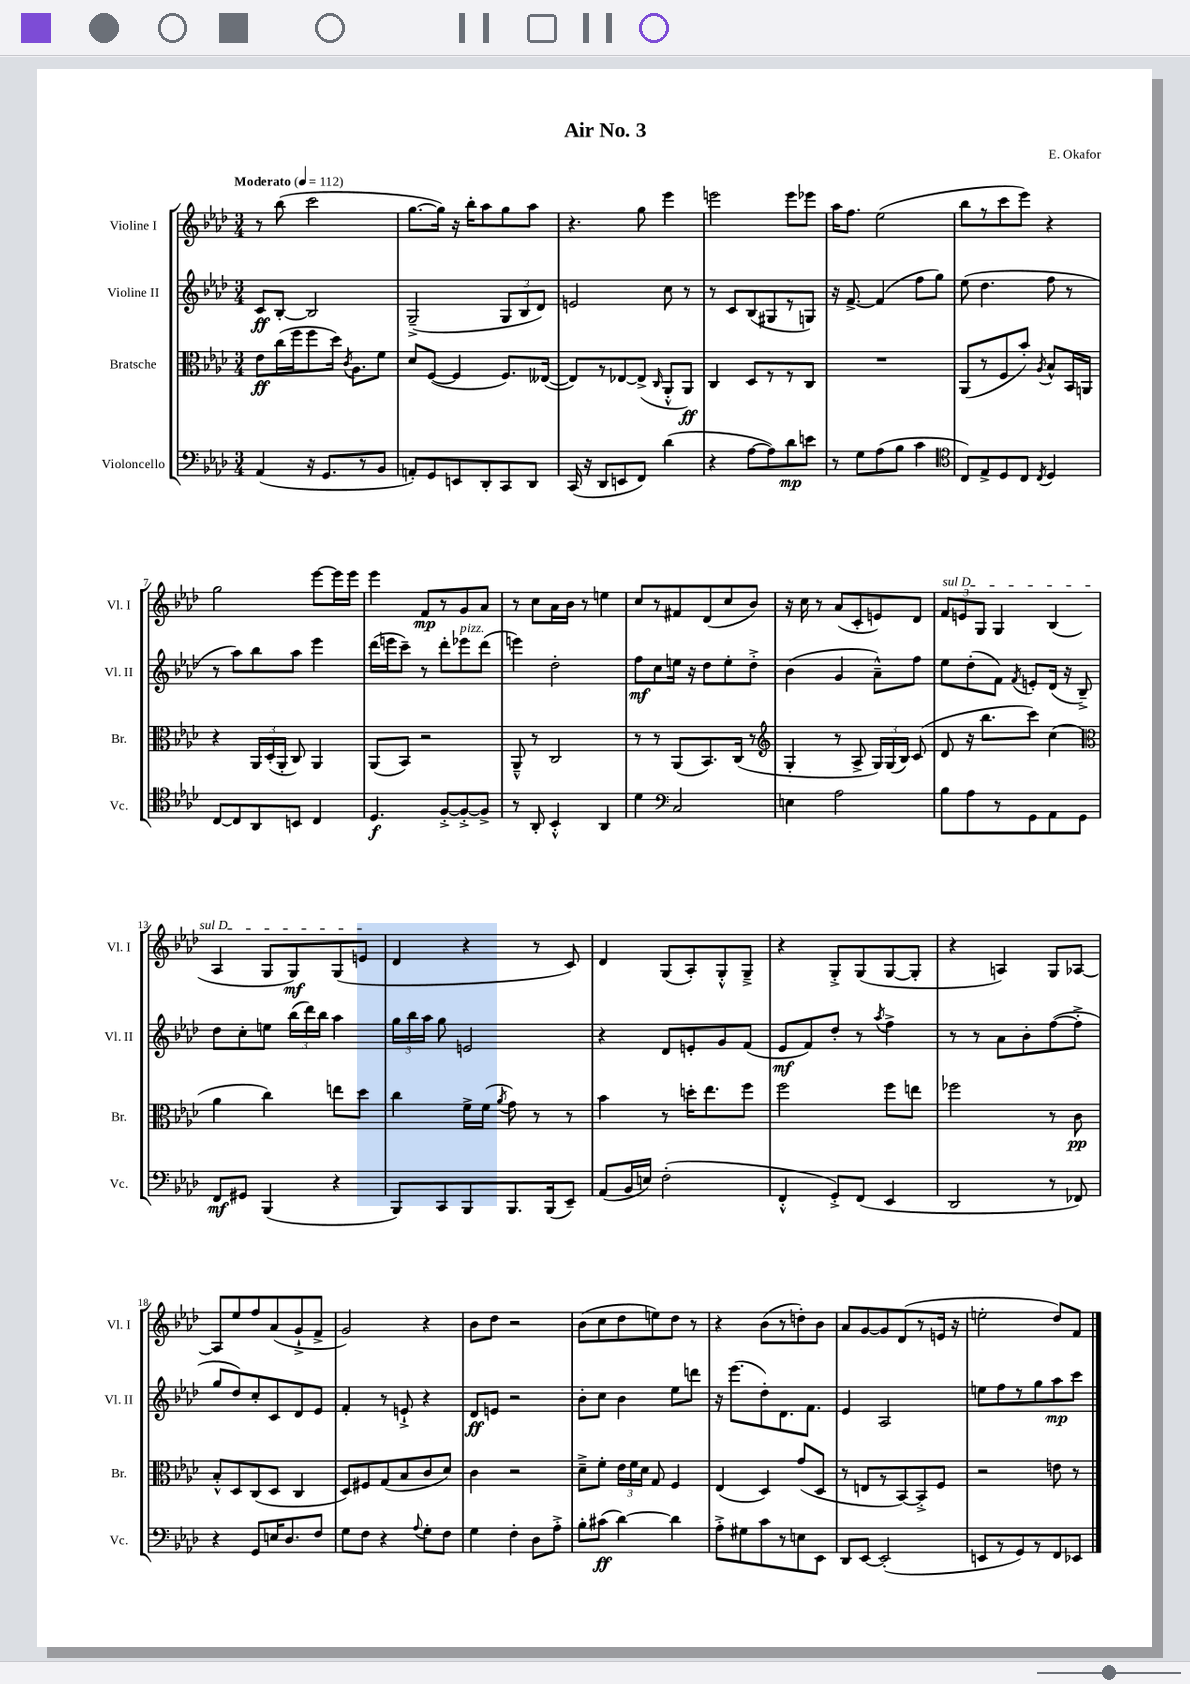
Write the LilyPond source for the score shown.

\header { title = "Air No. 3" composer = "E. Okafor" }
<<
\new StaffGroup <<
\new Staff = "s0" \with { instrumentName = "Violine I" shortInstrumentName = "Vl. I" } {
    \clef treble \key aes \major \numericTimeSignature \time 3/4 \tempo "Moderato" 4 = 112
    \autoBeamOff r8 bes''8( c'''2 |
    g''8.[~ g''16]) r16 bes''16[-. aes''8 g''8 aes''8] |
    r4. g''8 ees'''4 |
    e'''2 e'''8[ ees'''8] |
    aes''16[ f''8.] ees''2( |
    bes''8[ r8 c'''8 ees'''8]) r4 |
    g''2 ees'''8[~ ees'''16 ees'''16] |
    ees'''4 f'8[\mp r8 g'8 aes'8] |
    r8 c''8[ aes'16 bes'16] r8 e''4 |
    c''8[ r8 fis'8 des'8( c''8 bes'8]) |
    r16 c''16 r8 aes'8[( c'8-. e'8) des'8] |
    \tuplet 3/2 { \once \override TextSpanner.bound-details.left.text = \markup { \italic "sul D" } f'8[\startTextSpan e'8 g8] } g4 bes4( |
    aes4 g8[ g8\mf) g8( e'8]\stopTextSpan |
    des'4 r4 r8 c'8) |
    des'4 g8[( aes8-.) g8-.-^ g8]---> |
    r4 g8[-.-> g8( g8~ g8]-. |
    r4 a4) g8[ aes8]~ |
    aes8[ ees''8 f''8 aes'8( g'8-!-> f'8]-> |
    g'2) r4 |
    bes'8[ des''8] r2 |
    bes'8[( c''8 des''8 e''8) des''8] r8 |
    r4 bes'8[( r8 d''8-.) bes'8] |
    aes'8[ g'8~ g'8 des'8( r8 e'16] r16 |
    e''2-. des''8[) f'8] \bar "|." |
}
\new Staff = "s1" \with { instrumentName = "Violine II" shortInstrumentName = "Vl. II" } {
    \clef treble \key aes \major \numericTimeSignature \time 3/4
    \autoBeamOff c'8[\ff bes8]~-. bes2 |
    g2--->( \tuplet 3/2 { g8[ bes8 des'8]) } |
    e'2 c''8 r8 |
    r8 c'8[ bes8( gis8 r8 g8]) |
    r16 f'8.~-> f'4( f''8[ g''8]) |
    ees''8( des''4. f''8 r8 |
    r8 aes''8[) bes''8 aes''8] ees'''4 |
    des'''16[( e'''16 c'''8]--) r8 des'''8[-. ees'''8^\markup { \italic "pizz." } des'''8]( |
    e'''4) des''2-. |
    f''8[\mf c''8 e''16] r16 des''8[ e''8-. des''8]-.-> |
    bes'4( g'4 aes'8[---^) f''8] |
    ees''8[ des''8-.( f'8]) \acciaccatura { f'8 } e'8[-. des'16]( r16 bes8--->) |
    des''8[ c''8-. e''8] \tuplet 3/2 { bes''16[( des'''16) bes''16] } aes''4 |
    \tuplet 3/2 { g''16[ bes''16 aes''16] } g''8 e'2 |
    r4 des'8[ e'8-. g'8 f'8]( |
    ees'8[\mf f'8) des''8]-. r8 \acciaccatura { aes''8 } f''4-> |
    r8 r8 aes'8[ bes'8-. f''8~( f''8]-.-> |
    g''8[ des''8) c''8-. c'8 des'8 ees'8] |
    f'4-. r8 e'8-!-> r4 |
    des'8[\ff e'8] r2 |
    bes'8[-. c''8] bes'4 ees''8[ d'''8] |
    r16 ees'''8.[( des''8-.) des'8. f'8.] |
    ees'4 aes2 |
    e''8[ f''8 r8 g''8 aes''8\mp c'''8] \bar "|." |
}
\new Staff = "s2" \with { instrumentName = "Bratsche" shortInstrumentName = "Br." } {
    \clef alto \key aes \major \numericTimeSignature \time 3/4
    \autoBeamOff ees'8[\ff c''16( f''16 f''8 des''16]) \acciaccatura { c'8 } aes8.[ f'8] |
    des'8[ f8]~( f4 f8.[) eeses16]~( |
    eeses8[) r8 ees8~ ees8]->( \grace { c16 } aes,8[-.-^ aes,8]\ff) |
    c4 des8[ r8 r8 c8] |
    R2. |
    aes,8[( r8 f8 bes'8]-.) \acciaccatura { aes8 } bes8[-^ bes,16 a,16] |
    r4 \tuplet 3/2 { aes,16[ des16-.( aes,16]-. } c8) aes,4 |
    aes,8[( bes,8]) r2 |
    aes,8---^ r8 c2 |
    r8 r8 aes,8[( bes,8.) c16]( r8 |
    \clef treble g4-. r8 aes8-> \tuplet 3/2 { g16[) g16( bes16]) } c'8( |
    des'8 r16 bes''8.[ c'''8]) c''4( |
    \clef alto aes'4 c''4) e''8[ des''8] |
    c''4 f'16[-> f'16]( \acciaccatura { aes'8 } g'8) r8 r8 |
    bes'4 r8 d''16[-. ees''8. f''8] |
    f''2 f''8[ e''8] |
    fes''2 r8 c'8\pp |
    bes8[-.-^ des8 c8( des8] c4 |
    des8[) fis8 g8( bes8 c'8 des'8]) |
    c'4 r2 |
    des'8[---> f'8]-. \tuplet 3/2 { ees'16[ f'16 des'16] } g8 f4 |
    ees4( des4) g'8[( des8] |
    r8 e8[ r8 bes,8~) bes,8-.-> f8] |
    r2 e'8 r8 \bar "|." |
}
\new Staff = "s3" \with { instrumentName = "Violoncello" shortInstrumentName = "Vc." } {
    \clef bass \key aes \major \numericTimeSignature \time 3/4
    \autoBeamOff aes,4( r16 g,8.[ r8 bes,8] |
    a,8[-.) g,8 e,8 des,8-. c,8 des,8] |
    c,16( r16 des,8[ e,8 f,8]) des'4( |
    r4 aes8[~ aes8) des'8\mp e'8] |
    r8 g8[ aes8( bes8] c'4 |
    \clef tenor c8[) ees8-> des8 c8] \acciaccatura { c8 } des4 |
    c8[~ c8 aes,8 b,8] c4 |
    des4.\f f8[~-.-> f8~-.-> f8]-> |
    r8 aes,8-. bes,4-.-^ aes,4 |
    des'4 \clef bass c2 |
    e4 aes2 |
    bes8[ aes8 r8 g,8 aes,8 g,8] |
    f,8[\mf gis,8] bes,,4( r4 |
    bes,,8[) c,8 bes,,8 bes,,8. bes,,16( ees,8]--) |
    aes,8[( bes,16 e16]) f2-.( |
    f,4-.-^ g,8[-.->) f,8]( ees,4 |
    des,2 r8 fes,8) |
    r4 g,8[ e16 des8. f8] |
    g8[ f8] r4 \appoggiatura { aes8 } g8[-. f8] |
    g4 f4-. des8[ aes8]-.-> |
    bes8[-. cis'8]\ff( des'4~) des'4 |
    aes8[-.-> gis8 c'8 r8 e8 ees,8] |
    des,8[ ees,8]~ ees,2-.( |
    e,8[ r8 g,8) r8 f,8 ees,8] \bar "|." |
}
>>
>>
